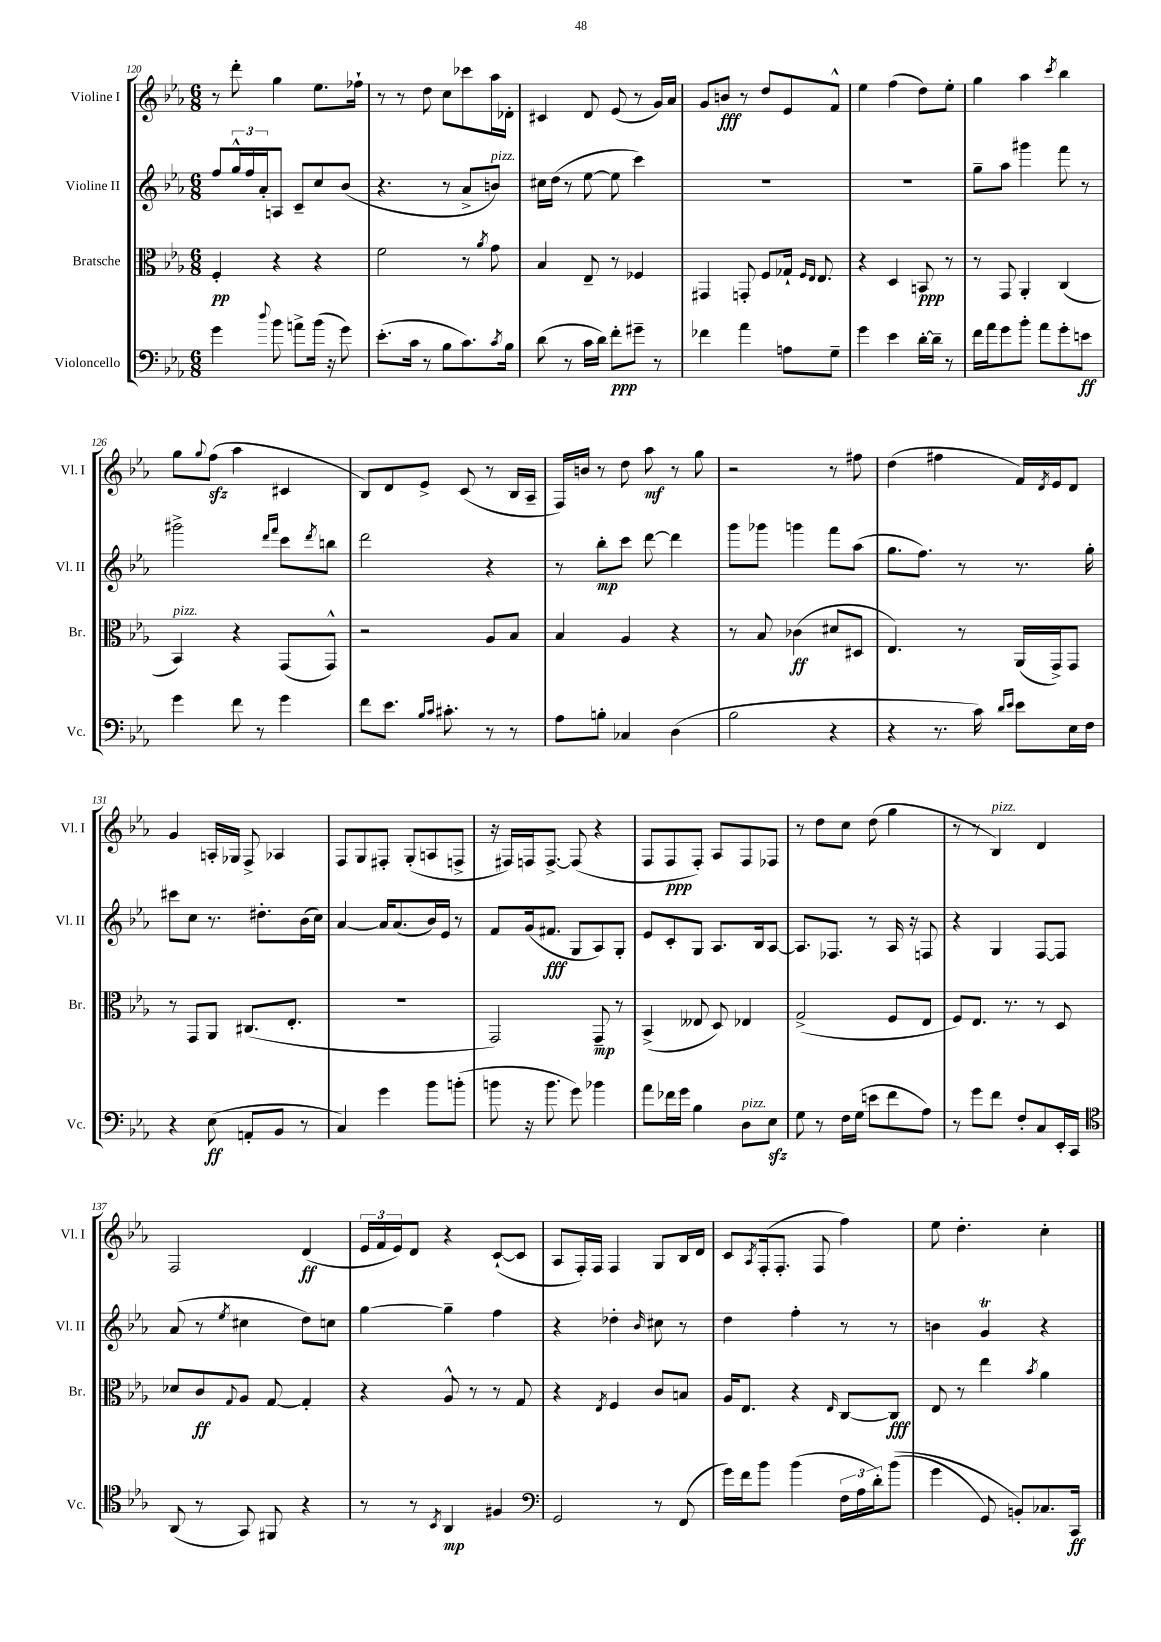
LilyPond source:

<<
\new StaffGroup <<
\new Staff = "s0" \with { instrumentName = "Violine I" shortInstrumentName = "Vl. I" } {
    \clef treble \key ees \major \numericTimeSignature \time 6/8
    r8 d'''8-. g''4 ees''8. fes''16-! |
    r8 r8 d''8 c''8 ces'''8 aes''16 des'16-. |
    cis'4 d'8 ees'8( r8 g'16) aes'16 |
    g'8 b'8\fff r8 d''8 ees'8 f'8-^ |
    ees''4 f''4( d''8) ees''8-. |
    g''4 aes''4 \acciaccatura { c'''8 } bes''4 |
    g''8 \appoggiatura { g''8 } f''8\sfz( aes''4 cis'4 |
    bes8) d'8 ees'8-> c'8( r8 bes16 aes16-- |
    f16) b'16 r8 d''8 aes''8\mf r8 g''8 |
    r2 r8 fis''8 |
    d''4( fis''4 f'16) \acciaccatura { d'8 } ees'16 d'8 |
    g'4 a16-. ges16 f8-> aes4 |
    f8 g8 fis8-. g8-.( a8 f8-> |
    r16 fis16) f16 f8.~-> f8( r4 |
    f8 f8\ppp f8-.) aes8 f8 fes8 |
    r8 d''8 c''8 d''8( g''4 |
    r8 r8 bes4^\markup { \italic "pizz." }) d'4 |
    f2 d'4\ff( |
    \tuplet 3/2 { ees'16 f'16 ees'16) } d'8 r4 c'8~-!( c'8 |
    aes8 f16-.) f16 f4 g8 bes16 d'16 |
    c'8 \acciaccatura { aes8 } f16-.( f8.-. f8 f''4) |
    ees''8 d''4.-. c''4-. \bar "|." |
}
\new Staff = "s1" \with { instrumentName = "Violine II" shortInstrumentName = "Vl. II" } {
    \clef treble \key ees \major \numericTimeSignature \time 6/8
    f''8 \tuplet 3/2 { g''16-^ f''16 aes'16-. } a8 c'8-- c''8 bes'8( |
    r4. r8 aes'8-> b'8^\markup { \italic "pizz." }) |
    cis''16 d''16( r8 ees''8~ ees''8 c'''4) |
    R2. |
    R2. |
    g''8-- aes''8 gis'''4 f'''8 r8 |
    gis'''2-> \grace { d'''16 f'''16 } c'''8 \acciaccatura { d'''8 } b''8 |
    d'''2 r4 |
    r8 bes''8-.\mp c'''8 d'''8~ d'''4 |
    g'''8 ges'''8 g'''4 f'''8 aes''8( |
    g''8. f''8.) r8 r8. g''16-. |
    cis'''8 c''8 r8. dis''8.-. bes'16( c''16) |
    aes'4~ aes'16 aes'8.( bes'16) ees'16 r8 |
    f'8 g'16( fis'8.\fff g8 aes8) g8-. |
    ees'8 c'8-. g8 aes8. bes16 aes8~ |
    aes8. fes8. r8 aes16 r16 f8 |
    r4 g4 f8~ f8 |
    aes'8( r8 \acciaccatura { ees''8 } cis''4 d''8) c''8 |
    g''4~ g''4-- f''4 |
    r4 des''4-. \grace { bes'16 } cis''8 r8 |
    d''4 f''4-. r8 r8 |
    b'4 g'4\trill r4 \bar "|." |
}
\new Staff = "s2" \with { instrumentName = "Bratsche" shortInstrumentName = "Br." } {
    \clef alto \key ees \major \numericTimeSignature \time 6/8
    f4-.\pp r4 r4 |
    f'2 r8 \acciaccatura { aes'8 } g'8 |
    bes4 ees8-- r8 fes4 |
    gis,4 g,8-. f8 ges16-! \grace { f16 ees16 } ees8. |
    r4 d4 b,8\ppp r8 |
    r8 g,8 aes,4-. c4( |
    bes,4^\markup { \italic "pizz." }) r4 g,8( g,8-^) |
    r2 aes8 bes8 |
    bes4 aes4 r4 |
    r8 bes8 ces'4\ff( dis'8 dis8 |
    ees4.) r8 aes,16( g,16->) g,8 |
    r8 g,8 aes,8 cis8.( ees8.-. |
    R2. |
    g,2) g,8--\mp r8 |
    bes,4->( eeses8 d8) ees4 |
    g2->( f8 ees8 |
    f8) ees8. r8. r8 d8 |
    des'8 c'8\ff \appoggiatura { g8 } aes8 g8~ g4-. |
    r4 aes8-^ r8 r8 g8 |
    r4 \acciaccatura { ees8 } f4 c'8 b8 |
    aes16 ees8. r4 \grace { ees16 } c8~ c8\fff |
    ees8 r8 ees''4 \acciaccatura { bes'8 } aes'4 \bar "|." |
}
\new Staff = "s3" \with { instrumentName = "Violoncello" shortInstrumentName = "Vc." } {
    \clef bass \key ees \major \numericTimeSignature \time 6/8
    g'4 \appoggiatura { d''8 } bes'8 a'8-> bes'16( r16 g'8) |
    ees'8.-.( c'16 r8 bes8 c'8.) \acciaccatura { c'8 } bes16 |
    d'8( r8 c'16 d'16) f'8-.\ppp gis'8-- r8 |
    fes'4 aes'4 a8 g8-- |
    g'4 ees'4 d'16~-. d'16-- r8 |
    f'16 aes'16 g'8 bes'8-. aes'8 g'8-. e'8\ff |
    g'4 f'8 r8 g'4 |
    f'8 ees'8. \grace { bes16 c'16 } cis'8.-. r8 r8 |
    aes8 b8-. ces4 d4( |
    bes2 r4 |
    r4 r8. c'16) \grace { d'16 ees'16 } ees'8 ees16 f16 |
    r4 ees8\ff( a,8-. bes,8 r8 |
    c4) g'4 bes'8 b'8-.( |
    b'8 r16 b'8. g'8) bes'4 |
    aes'8 fes'16 g'16 bes4 d8^\markup { \italic "pizz." } ees8\sfz |
    g8 r8 f16 g16( e'8 f'8 aes8) |
    r8 g'8 f'8 f8-. c8 ees,16-. c,16 |
    \clef tenor aes,8( r8 g,8) fis,8 r4 |
    r8 r8 \acciaccatura { bes,8 } aes,4\mp fis4 |
    \clef bass g,2 r8 f,8( |
    g'16) f'16 bes'8 bes'4( \tuplet 3/2 { f16 aes16 d'16-.) } bes'8(\( |
    g'4 g,8) b,8-.\) ces8. c,16\ff \bar "|." |
}
>>
>>
\layout { \context { \Score currentBarNumber = #120 } }
